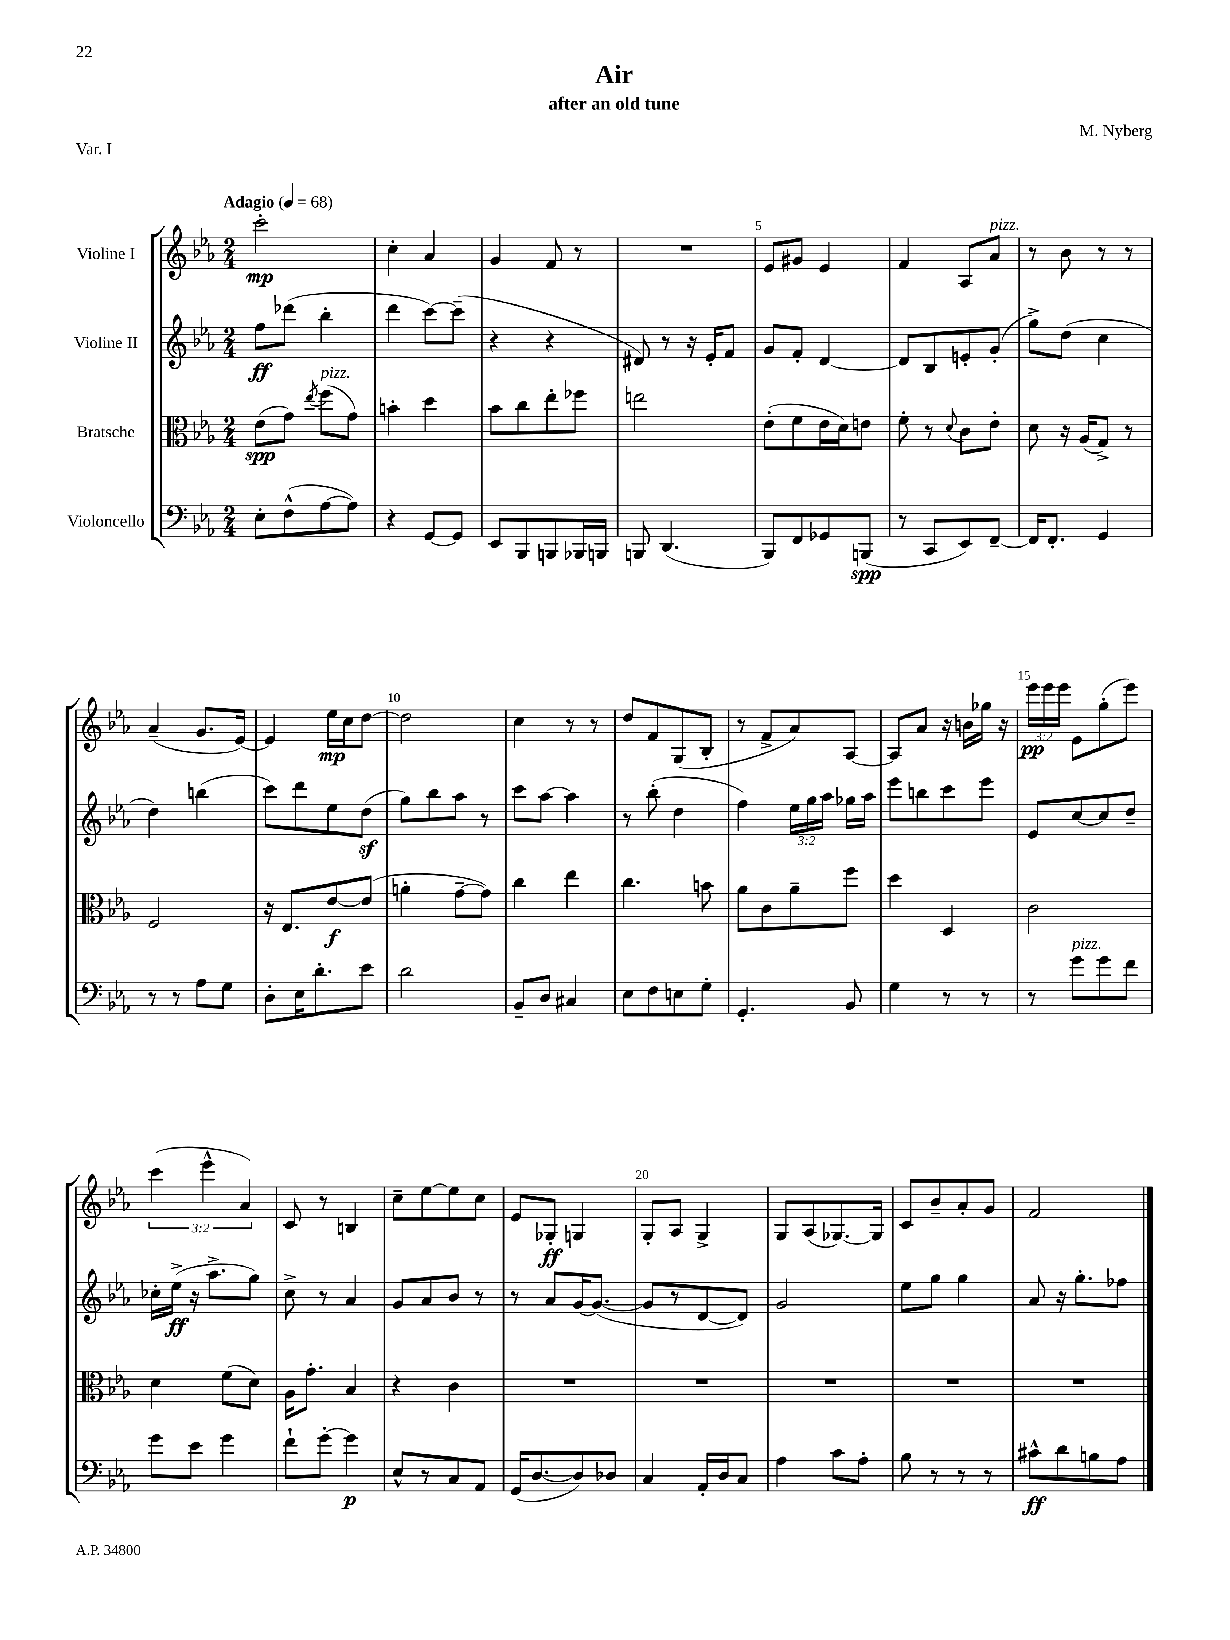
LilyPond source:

\header { title = "Air" composer = "M. Nyberg" subtitle = "after an old tune" piece = "Var. I" }
<<
\new StaffGroup <<
\new Staff = "s0" \with { instrumentName = "Violine I" } {
    \clef treble \key ees \major \numericTimeSignature \time 2/4 \override Staff.TupletNumber.text = #tuplet-number::calc-fraction-text \tempo "Adagio" 4 = 68
    \autoBeamOff c'''2-.\mp |
    c''4-. aes'4 |
    g'4 f'8 r8 |
    R2 |
    ees'8[ gis'8] ees'4 |
    f'4 aes8[ aes'8]^\markup { \italic "pizz." } |
    r8 bes'8 r8 r8 |
    aes'4--( g'8.[ ees'16]~) |
    ees'4 ees''16[\mp c''16 d''8]~ |
    d''2 |
    c''4 r8 r8 |
    d''8[ f'8 g8( bes8]-. |
    r8 f'8[-> aes'8) aes8]~ |
    aes8[ aes'8] r16 b'16[ ges''16] r16 |
    \tuplet 3/2 { ees'''16[\pp ees'''16 ees'''16] } ees'8[ g''8-.( ees'''8]) |
    \tuplet 3/2 { c'''4( ees'''4-^ aes'4) } |
    c'8 r8 b4 |
    c''8[-- ees''8~ ees''8 c''8] |
    ees'8[ ges8]-.\ff g4 |
    g8[-. aes8] g4-> |
    g8[ aes8( ges8.~) ges16] |
    c'8[ bes'8-- aes'8-. g'8] |
    f'2 \bar "|." |
}
\new Staff = "s1" \with { instrumentName = "Violine II" } {
    \clef treble \key ees \major \numericTimeSignature \time 2/4 \override Staff.TupletNumber.text = #tuplet-number::calc-fraction-text
    \autoBeamOff f''8[\ff des'''8]( bes''4-. |
    d'''4 c'''8[~) c'''8]--( |
    r4 r4 |
    dis'8) r8 r16 ees'16[-. f'8] |
    g'8[ f'8]-. d'4~ |
    d'8[ bes8 e'8-. g'8]-.( |
    g''8[->) d''8]( c''4 |
    d''4) b''4( |
    c'''8[) d'''8 ees''8 d''8]\sf( |
    g''8[) bes''8 aes''8] r8 |
    c'''8[ aes''8]~ aes''4 |
    r8 bes''8-.( d''4 |
    f''4) \tuplet 3/2 { ees''16[ g''16 aes''16] } ges''16[ aes''16] |
    ees'''8[ b''8 c'''8 ees'''8] |
    ees'8[ c''8~ c''8 d''8]-- |
    ces''16[-. ees''16]->\ff( r16 aes''8.[-> g''8]) |
    c''8-> r8 aes'4 |
    g'8[ aes'8 bes'8] r8 |
    r8 aes'8[ g'16~ g'8.]~( |
    g'8[ r8 d'8~ d'8]) |
    g'2 |
    ees''8[ g''8] g''4 |
    aes'8 r16 g''8.[-. fes''8] \bar "|." |
}
\new Staff = "s2" \with { instrumentName = "Bratsche" } {
    \clef alto \key ees \major \numericTimeSignature \time 2/4
    \autoBeamOff ees'8[\spp( g'8]) \acciaccatura { ees''8 } f''8[^\markup { \italic "pizz." }( g'8]) |
    b'4-. d''4 |
    bes'8[ c''8 ees''8-. fes''8] |
    e''2 |
    ees'8[-.( f'8 ees'16 d'16) e'8] |
    f'8-. r8 \appoggiatura { d'8 } c'8[ ees'8]-. |
    d'8 r16 aes16[( g8]->) r8 |
    f2 |
    r16 ees8.[ ees'8~\f ees'8]( |
    a'4-. g'8[~-- g'8]) |
    c''4 ees''4 |
    c''4. b'8 |
    aes'8[ c'8 aes'8-- f''8] |
    d''4 d4 |
    c'2 |
    d'4 f'8[( d'8]) |
    aes16[ g'8.]-. bes4 |
    r4 c'4 |
    R2 |
    R2 |
    R2 |
    R2 |
    R2 \bar "|." |
}
\new Staff = "s3" \with { instrumentName = "Violoncello" } {
    \clef bass \key ees \major \numericTimeSignature \time 2/4
    \autoBeamOff ees8[-. f8-^( aes8~ aes8]) |
    r4 g,8[~ g,8] |
    ees,8[ bes,,8 b,,8 bes,,16 b,,16] |
    b,,8 d,4.( |
    bes,,8[) f,8 ges,8 b,,8]\spp( |
    r8 c,8[ ees,8) f,8]~-- |
    f,16[ f,8.]-. g,4 |
    r8 r8 aes8[ g8] |
    d8[-. ees16 d'8.-. ees'8] |
    d'2 |
    bes,8[-- d8] cis4 |
    ees8[ f8 e8 g8]-. |
    g,4.-. bes,8 |
    g4 r8 r8 |
    r8 g'8[^\markup { \italic "pizz." } g'8 f'8] |
    g'8[ ees'8] g'4 |
    f'8[-! g'8]~-. g'4\p |
    ees8[-^ r8 c8 aes,8] |
    g,16[( d8.~ d8) des8] |
    c4 aes,16[-. d16 c8] |
    aes4 c'8[ aes8]-. |
    bes8 r8 r8 r8 |
    cis'8[-^\ff d'8 b8 aes8] \bar "|." |
}
>>
>>
\layout { \context { \Score \override BarNumber.break-visibility = ##(#f #t #t) barNumberVisibility = #(every-nth-bar-number-visible 5) } }
